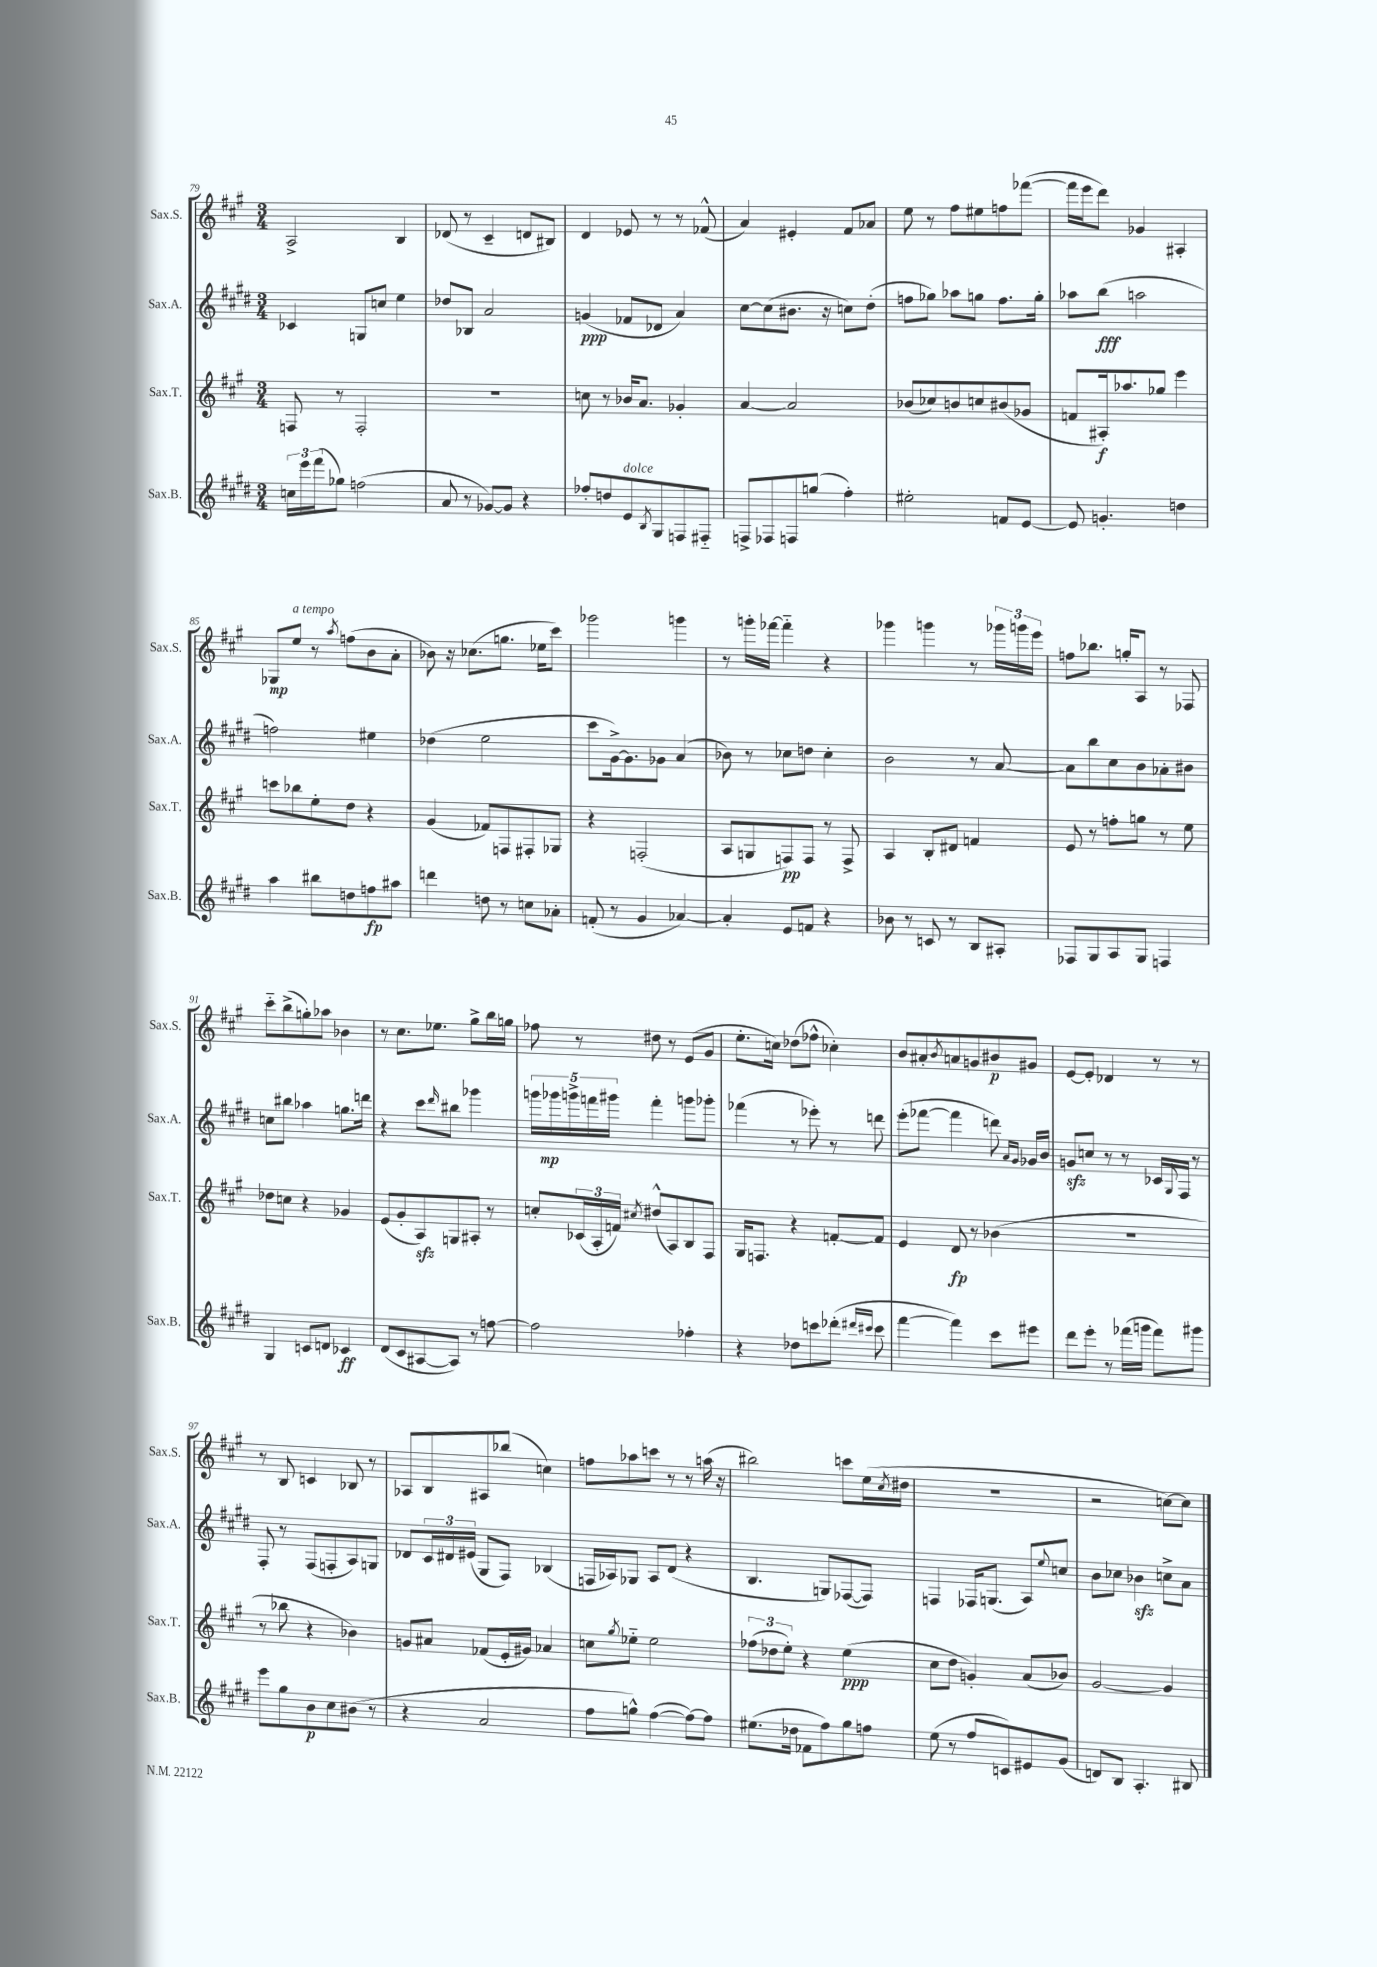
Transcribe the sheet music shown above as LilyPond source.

<<
\new StaffGroup <<
\new Staff = "s0" \with { instrumentName = "Sax.S." shortInstrumentName = "Sax.S." } {
    \clef treble \key a \major \numericTimeSignature \time 3/4
    a2-> b4 |
    des'8( r8 cis'4-- d'8 bis8) |
    d'4 ees'8 r8 r8 fes'8-^( |
    a'4) eis'4-. fis'8 aes'8 |
    e''8 r8 fis''8 eis''8 f''8 fes'''8~( |
    fes'''16 e'''16 d'''8) ges'4 ais4-. |
    ges8\mp e''8^\markup { \italic "a tempo" } r8 \acciaccatura { a''8 } f''8( b'8 a'8-. |
    bes'8) r16 ces''8.( g''8. ees''16 cis'''8) |
    ges'''2 g'''4 |
    r8 g'''16-. fes'''16~ fes'''4-_ r4 |
    ges'''4 g'''4 r8 \tuplet 3/2 { ges'''16 g'''16 e'''16 } |
    f''8 bes''8. g''16-. a8 r8 fes8 |
    cis'''8-_ b''8->( g''8-.) aes''8 bes'4 |
    r8 cis''8. ees''8. gis''8-> b''16 g''16 |
    fes''8 r8 dis''8 r8 e'8( gis'8 |
    e''8.-. c''16) des''8( fes''8-^ ces''4-.) |
    b'8 ais'8-. \acciaccatura { b'8 } a'8 g'8 bis'8\p gis'8 |
    e'8~ e'8-. des'4 r8 r8 |
    r8 b8 c'4 bes8 r8 |
    aes8 b8 ais8 bes''8( c''4) |
    f''8 aes''8 c'''8 r8 r8 a''16( r16 |
    bis''2) c'''8 e''16( \acciaccatura { cis''8 } dis''16 |
    R2. |
    r2 c''8~) c''8 \bar "|." |
}
\new Staff = "s1" \with { instrumentName = "Sax.A." shortInstrumentName = "Sax.A." } {
    \clef treble \key e \major \numericTimeSignature \time 3/4
    ces'4 g8 c''8 e''4 |
    des''8 bes8 a'2 |
    g'4\ppp( fes'8 des'8 a'4) |
    cis''8~ cis''8( bis'8. r16 c''8) dis''8-.( |
    f''8 ges''8) aes''8 g''8 f''8. g''16-. |
    aes''8 b''8\fff( a''2 |
    f''2) eis''4 |
    des''4( e''2 |
    cis'''8 gis'16~->) gis'8. ges'8 a'4( |
    bes'8) r8 ces''8 d''8 ces''4-. |
    b'2 r8 a'8~ |
    a'8 b''8 cis''8 b'8 aes'8-. bis'8 |
    c''8 bis''8 aes''4 g''8. d'''16 |
    r4 cis'''8 \grace { dis'''16 } bis''8 ges'''4 |
    \tuplet 5/4 { g'''16 ges'''16\mp g'''16-> f'''16 gis'''16 } f'''4-. g'''8 ges'''8-. |
    fes'''4( r8 ees'''8-.) r8 d'''8 |
    e'''8-.( fes'''8~ fes'''4 d'''8) \grace { a'16 gis'16 } ges'16 b'16 |
    g'8\sfz c''8 r8 r8 ces'16 \appoggiatura { gis8 } fis16 r8 |
    fis8-. r8 fis8( f8-. a8) g8 |
    des'8 \tuplet 3/2 { cis'16 dis'16 eis'16( } gis8 fis8) bes4( |
    f16 aes16) ges8 aes8 dis'8( r4 |
    b4. g8) fes8~( fes8) |
    f4 fes16 g8.( a8) \appoggiatura { e''8 } c''8 |
    b'8 ces''8 bes'4\sfz c''8-> a'8 \bar "|." |
}
\new Staff = "s2" \with { instrumentName = "Sax.T." shortInstrumentName = "Sax.T." } {
    \clef treble \key a \major \numericTimeSignature \time 3/4
    f8 r8 f2-. |
    R2. |
    c''8 r8 bes'16 a'8. ges'4-. |
    a'4~ a'2 |
    bes'8( ces''8) b'8 c''8 bis'8( ges'8 |
    f'8 ais16-.\f) aes''8. ges''8 e'''4 |
    c'''8 bes''8 e''8-. d''8 r4 |
    gis'4( fes'8) f8 fis8-. ges8 |
    r4 f2-.( |
    a8 g8 f8\pp) f8 r8 f8-> |
    a4 b8-. dis'8 f'4 |
    e'8 r8 f''8-. g''8 r8 e''8 |
    des''8 c''8 r4 ges'4 |
    e'8( gis'8-. a8\sfz) g8 ais8-. r8 |
    c''8-. \tuplet 3/2 { ces'16( a16-. f'16) } \acciaccatura { cis''8 } dis''8-^( a8) b8 fis8 |
    gis16 f8. r4 f'8~-. f'8 |
    e'4 d'8\fp r8 bes'4( |
    R2. |
    r8 bes''8 r4 bes'4) |
    g'8 ais'8 fes'8( e'16-. gis'16) aes'4 |
    c''8 \acciaccatura { gis''8 } ees''8-_ ees''2 |
    \tuplet 3/2 { fes''8( des''8 e''8-.) } r4 e''4\ppp( |
    cis''8 d''8 g'4-.) a'8( bes'8) |
    gis'2~ gis'4 \bar "|." |
}
\new Staff = "s3" \with { instrumentName = "Sax.B." shortInstrumentName = "Sax.B." } {
    \clef treble \key e \major \numericTimeSignature \time 3/4
    \tuplet 3/2 { c''16 e'''16 fis'''16( } ges''8) f''2( |
    a'8 r8 ges'8~) ges'8 r4 |
    fes''8-. d''8 e'8^\markup { \italic "dolce" } \acciaccatura { b8 } gis8 f8 fis8-_ |
    f8-> fes8 f8 g''8( fis''4-.) |
    eis''2-. f'8 e'8~ |
    e'8 g'4.-. d''4 |
    a''4 bis''8 d''8 f''8\fp ais''8 |
    d'''4 d''8 r8 c''8 aes'8-. |
    f'8-.( r8 gis'4 aes'4~) |
    aes'4-. e'8 f'8 r4 |
    bes'8 r8 c'8 r8 b8 ais8-. |
    fes8 gis8 a8 gis8 f4 |
    gis4 c'8 d'8 ces'4\ff |
    dis'8( cis'8 ais8~ ais8) r8 f''8~ |
    f''2 fes''4-. |
    r4 des''8 c'''8 des'''8-.( \grace { dis'''16 cis'''16 } cis'''8 |
    fis'''4~ fis'''4) cis'''8 eis'''8 |
    dis'''8 e'''8-. r8 fes'''16( g'''16 fes'''8) gis'''8 |
    e'''8 gis''8 b'8\p cis''8 bis'8( r8 |
    r4 a'2 |
    fis''8 g''8-^) fis''4~( fis''8~) fis''8 |
    eis''8.( des''16 fes'8 fis''8) gis''8 f''8 |
    e''8( r8 fis''8 c'8) eis'8 gis'8( |
    d'8) b8 a4.-. bis8 \bar "|." |
}
>>
>>
\layout { \context { \Score currentBarNumber = #79 } }
